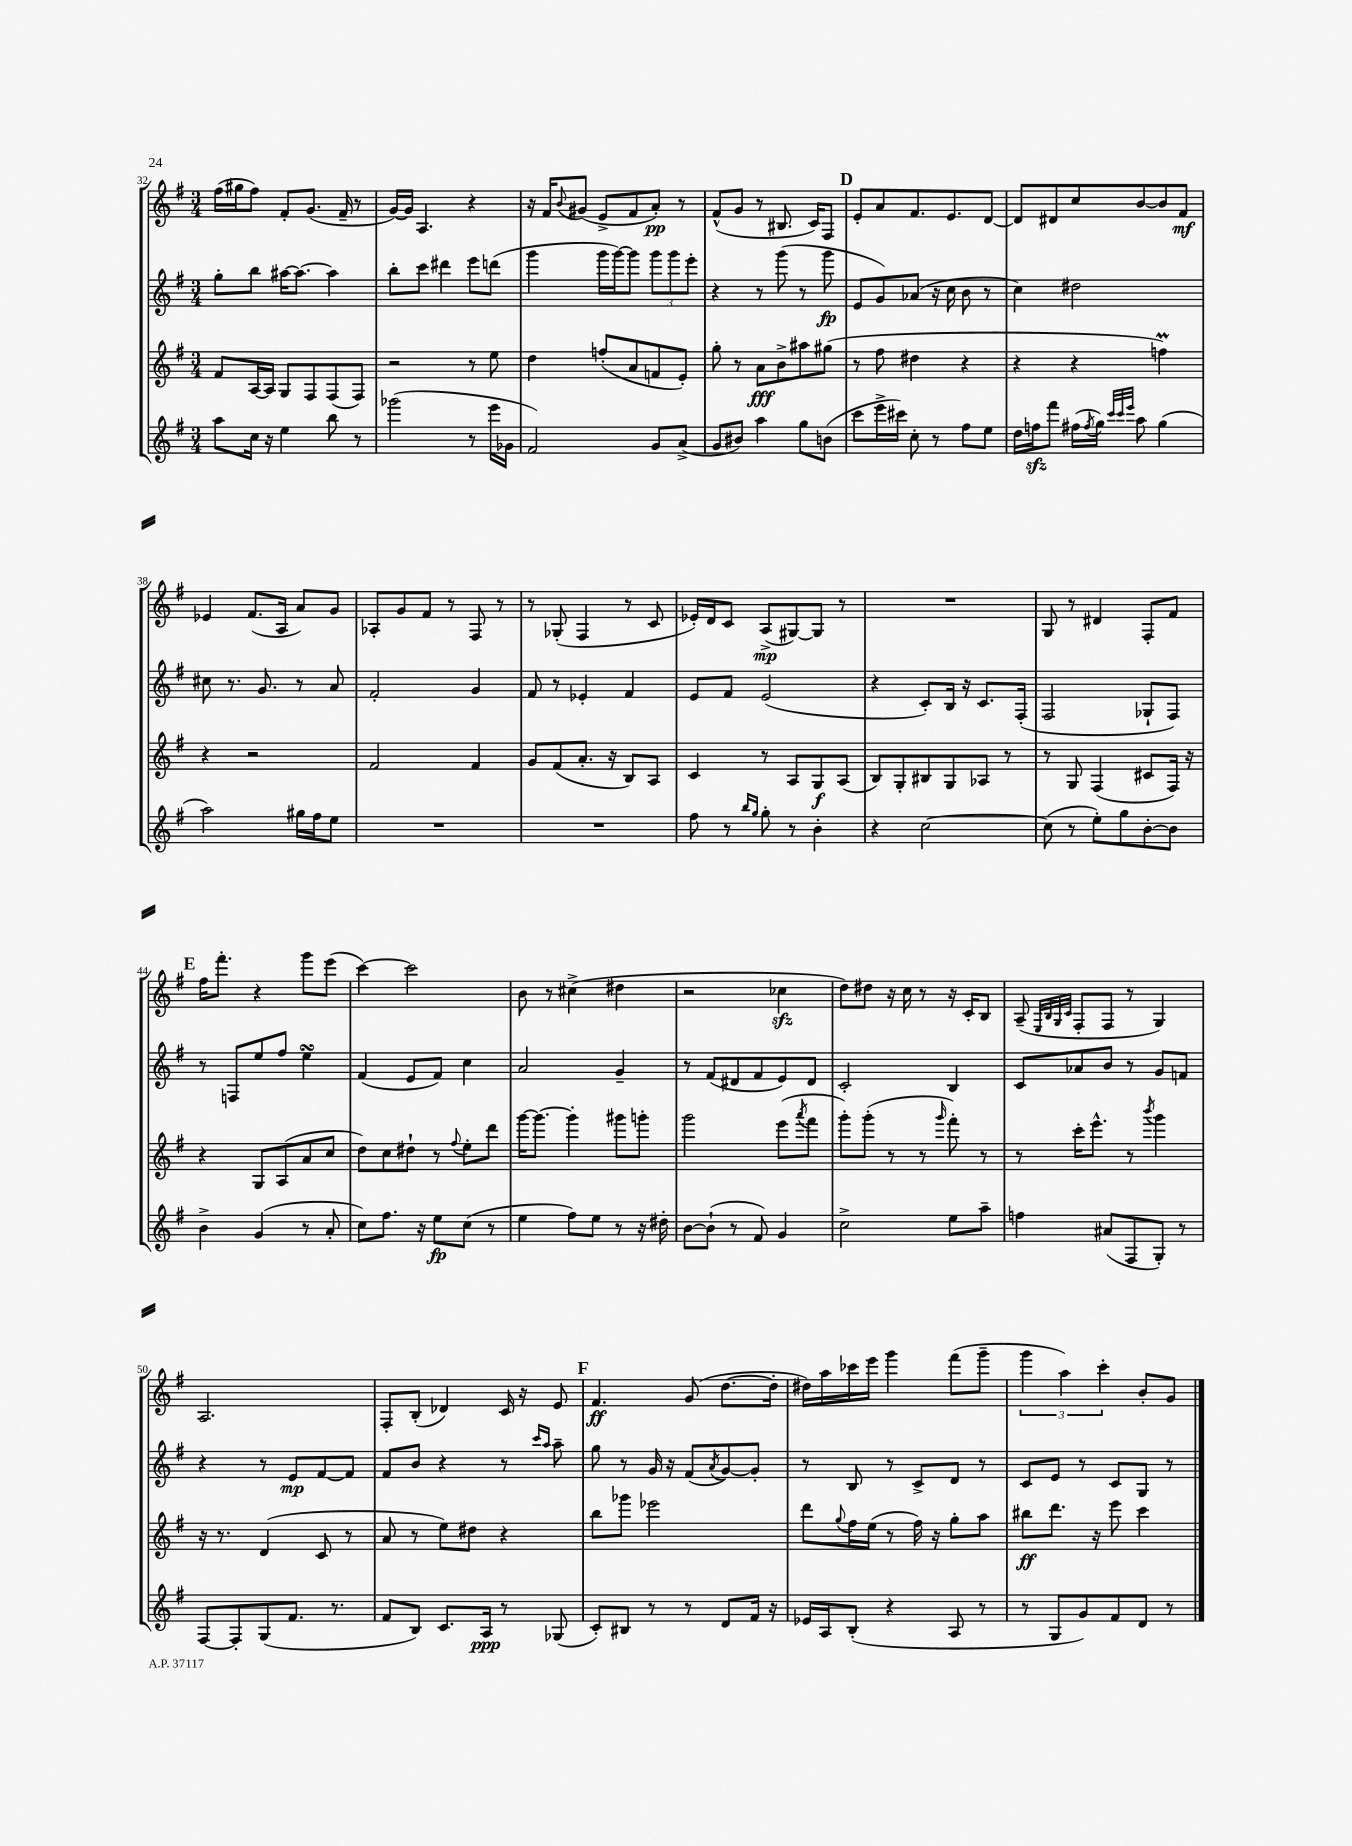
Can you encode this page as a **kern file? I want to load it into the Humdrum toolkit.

**kern	**kern	**kern	**kern
*staff4	*staff3	*staff2	*staff1
*clefG2	*clefG2	*clefG2	*clefG2
*k[f#]	*k[f#]	*k[f#]	*k[f#]
*M3/4	*M3/4	*M3/4	*M3/4
8aa	8f#	8gg'	(16ff#
.	.	.	16gg#
16cc	[16A	8bb	8ff#)
16r	16A]	.	.
4ee	8G	[16aa#	8f#'
.	.	8.aa#_	.
.	8F#	.	(8.g
8bb	(8F#	4aa#]	.
.	.	.	16f#~
8r	8F#)	.	8r
=	=	=	=
(2ggg-	2r	8bb'	[16g)
.	.	.	16g]
.	.	8ccc	4.A
.	.	4ddd#	.
8r	8r	8eee	4r
16eee	8ee	(8ddd	.
16g-	.	.	.
=	=	=	=
2f#)	4dd	4ggg	16r
.	.	.	16f#
.	.	.	8qqb
.	.	.	(8g#
.	(8ff'	16ggg	8e^
.	.	[16ggg)	.
.	8a	8ggg]	8f#
8g	8f	12ggg	8a')
.	.	12ggg	.
(8a^	8e')	.	8r
.	.	12eee'	.
=	=	=	=
8g	8gg'	4r	(8f#^^
8b#)	8r	.	8g
4aa	8a	8r	8r
.	8b^	(8ggg	8.B#
8gg	8aa#	8r	.
.	.	.	16c)
(8b	(8gg#	8ggg	8F#
=	=	=	=
8ccc	8r	8e	8e'
16eee^	8ff#	8g)	8a
16ccc#)	.	.	.
8cc'	4dd#	(8a-	8.f#
8r	.	16r	.
.	.	16cc	8.e
8ff#	4r	8b	.
8ee	.	8r	[8d
=	=	=	=
16dd	4r	4cc)	8d]
16ff	.	.	.
8fff#	.	.	8d#
(16ff#	4r	2dd#	8cc
8qff#	.	.	.
16gg)	.	.	.
32qqccc	.	.	.
32qqccc	.	.	.
32qqeee	.	.	.
8aa	.	.	[8b
(4gg	4ff)	.	8b]
.	.	.	8f#
=	=	=	=
2aa)	4r	8cc#	4e-
.	.	8.r	.
.	2r	.	(8.f#
.	.	8.g	.
.	.	.	16A
16gg#	.	8r	8a)
16ff#	.	.	.
8ee	.	8a	8g
=	=	=	=
2.r	2f#	2f#'	8A-'
.	.	.	8g
.	.	.	8f#
.	.	.	8r
.	4f#	4g	8F#
.	.	.	8r
=	=	=	=
2.r	8g	8f#	8r
.	(8f#	8r	(8G-'
.	8.a'	4e-'	4F#
.	16r	.	.
.	8B)	4f#	8r
.	8A	.	8c
=	=	=	=
8ff#	4c	8e	16e-')
.	.	.	16d
8r	.	8f#	8c
16qqbb	.	.	.
16qqgg	.	.	.
8gg'	8r	(2e	(8A^
8r	8A	.	[8G#)
4b'	8G	.	8G#]
.	(8A	.	8r
=	=	=	=
4r	8B)	4r	2.r
.	8G'	.	.
[2cc	8B#	8c')	.
.	8G	16B	.
.	.	16r	.
.	8A-	8.c	.
.	8r	.	.
.	.	(16F#'	.
=	=	=	=
(8cc]	8r	2F#	8G
8r	8G	.	8r
8ee')	(4F#	.	4d#
8gg	.	.	.
[8b'	8c#	8G-`	8F#'
8b]	16F#)	8F#)	8f#
.	16r	.	.
=	=	=	=
4b^	4r	8r	16ff#
.	.	.	8.fff#'
.	.	8F	.
(4g	8G	8ee	4r
.	(8A	8ff#	.
8r	8a	4ee	8ggg
8a'	8cc	.	(8eee
=	=	=	=
8cc)	8dd)	(4f#	[4ccc)
8.ff#	8cc	.	.
.	8dd#`	8e	2ccc]
16r	.	.	.
8ee	8r	8f#)	.
.	8qqff#	.	.
(8cc	8ee'	4cc	.
8r	8ddd	.	.
=	=	=	=
4ee	[16ggg	2a	8b
.	8.ggg_	.	.
.	.	.	8r
8ff#)	4ggg']	.	(4cc#^
8ee	.	.	.
8r	8ggg#	4g~	4dd#
16r	8ggg'	.	.
16dd#'	.	.	.
=	=	=	=
[8b	2ggg	8r	2r
(8b`]	.	(8f#	.
8r	.	8d#	.
8f#)	.	8f#	.
4g	(8eee	8e)	4cc-
.	8qaaa	.	.
.	8fff#	8d#	.
=	=	=	=
2cc^	8ggg')	2c'	8dd)
.	(8ggg'	.	8dd#
.	8r	.	16r
.	.	.	16cc
.	8r	.	8r
.	16qqggg	.	.
8ee	8fff#')	4B	16r
.	.	.	16c'
8aa~	8r	.	8B
=	=	=	=
4ff	8r	8c	(8A~
.	.	.	32qqE
.	.	.	32qqB
.	.	.	32qqG
.	.	.	32qqc
.	16ccc'	8a-	8F#'
.	8.eee^^	.	.
(8a#	.	8b	8F#
8F#	8r	8r	8r
.	8qbbb	.	.
8G')	4ggg	8g	4G)
8r	.	8f	.
=	=	=	=
[8F#	16r	4r	2.A
.	8.r	.	.
8F#']	.	.	.
(8G	(4d	8r	.
8.f#	.	8e	.
.	8c	[8f#	.
8.r	.	.	.
.	8r	8f#]	.
=	=	=	=
8f#	8a	8f#	8F#'
8B)	8r	8b	(8B'
8.c	8ee)	4r	4d-)
.	8dd#	.	.
16A	.	.	.
8r	4r	8r	16c
.	.	.	16r
.	.	16qqccc	.
.	.	16qqaa	.
(8G-	.	8aa~	8e
=	=	=	=
8c')	8bb	8gg	4.f#
8B#	8ggg-	8r	.
8r	2eee-	16g	.
.	.	16r	.
8r	.	(8f#	(8g
.	.	8qa	.
8d	.	[8g)	[8.dd
16f#	.	8g']	.
16r	.	.	16dd']
=	=	=	=
16e-	8ddd	8r	16dd#)
16A	.	.	16aa
.	8qqgg	.	.
(8B'	16ff#	8B	16ccc-
.	(16ee	.	16eee
4r	8r	8r	4ggg
.	16ff#)	8c^	.
.	16r	.	.
8A	8gg'	8d	(8fff#
8r	8aa	8r	8ggg~
=	=	=	=
8r	8bb#	8c	6ggg
8G	8.ddd	8e	.
.	.	.	6aa)
8g)	.	8r	.
.	16r	.	.
.	.	.	6ccc'
8f#	8eee	8c	.
8d	4ccc	8G	8b'
8r	.	8r	8g
==	==	==	==
*-	*-	*-	*-
